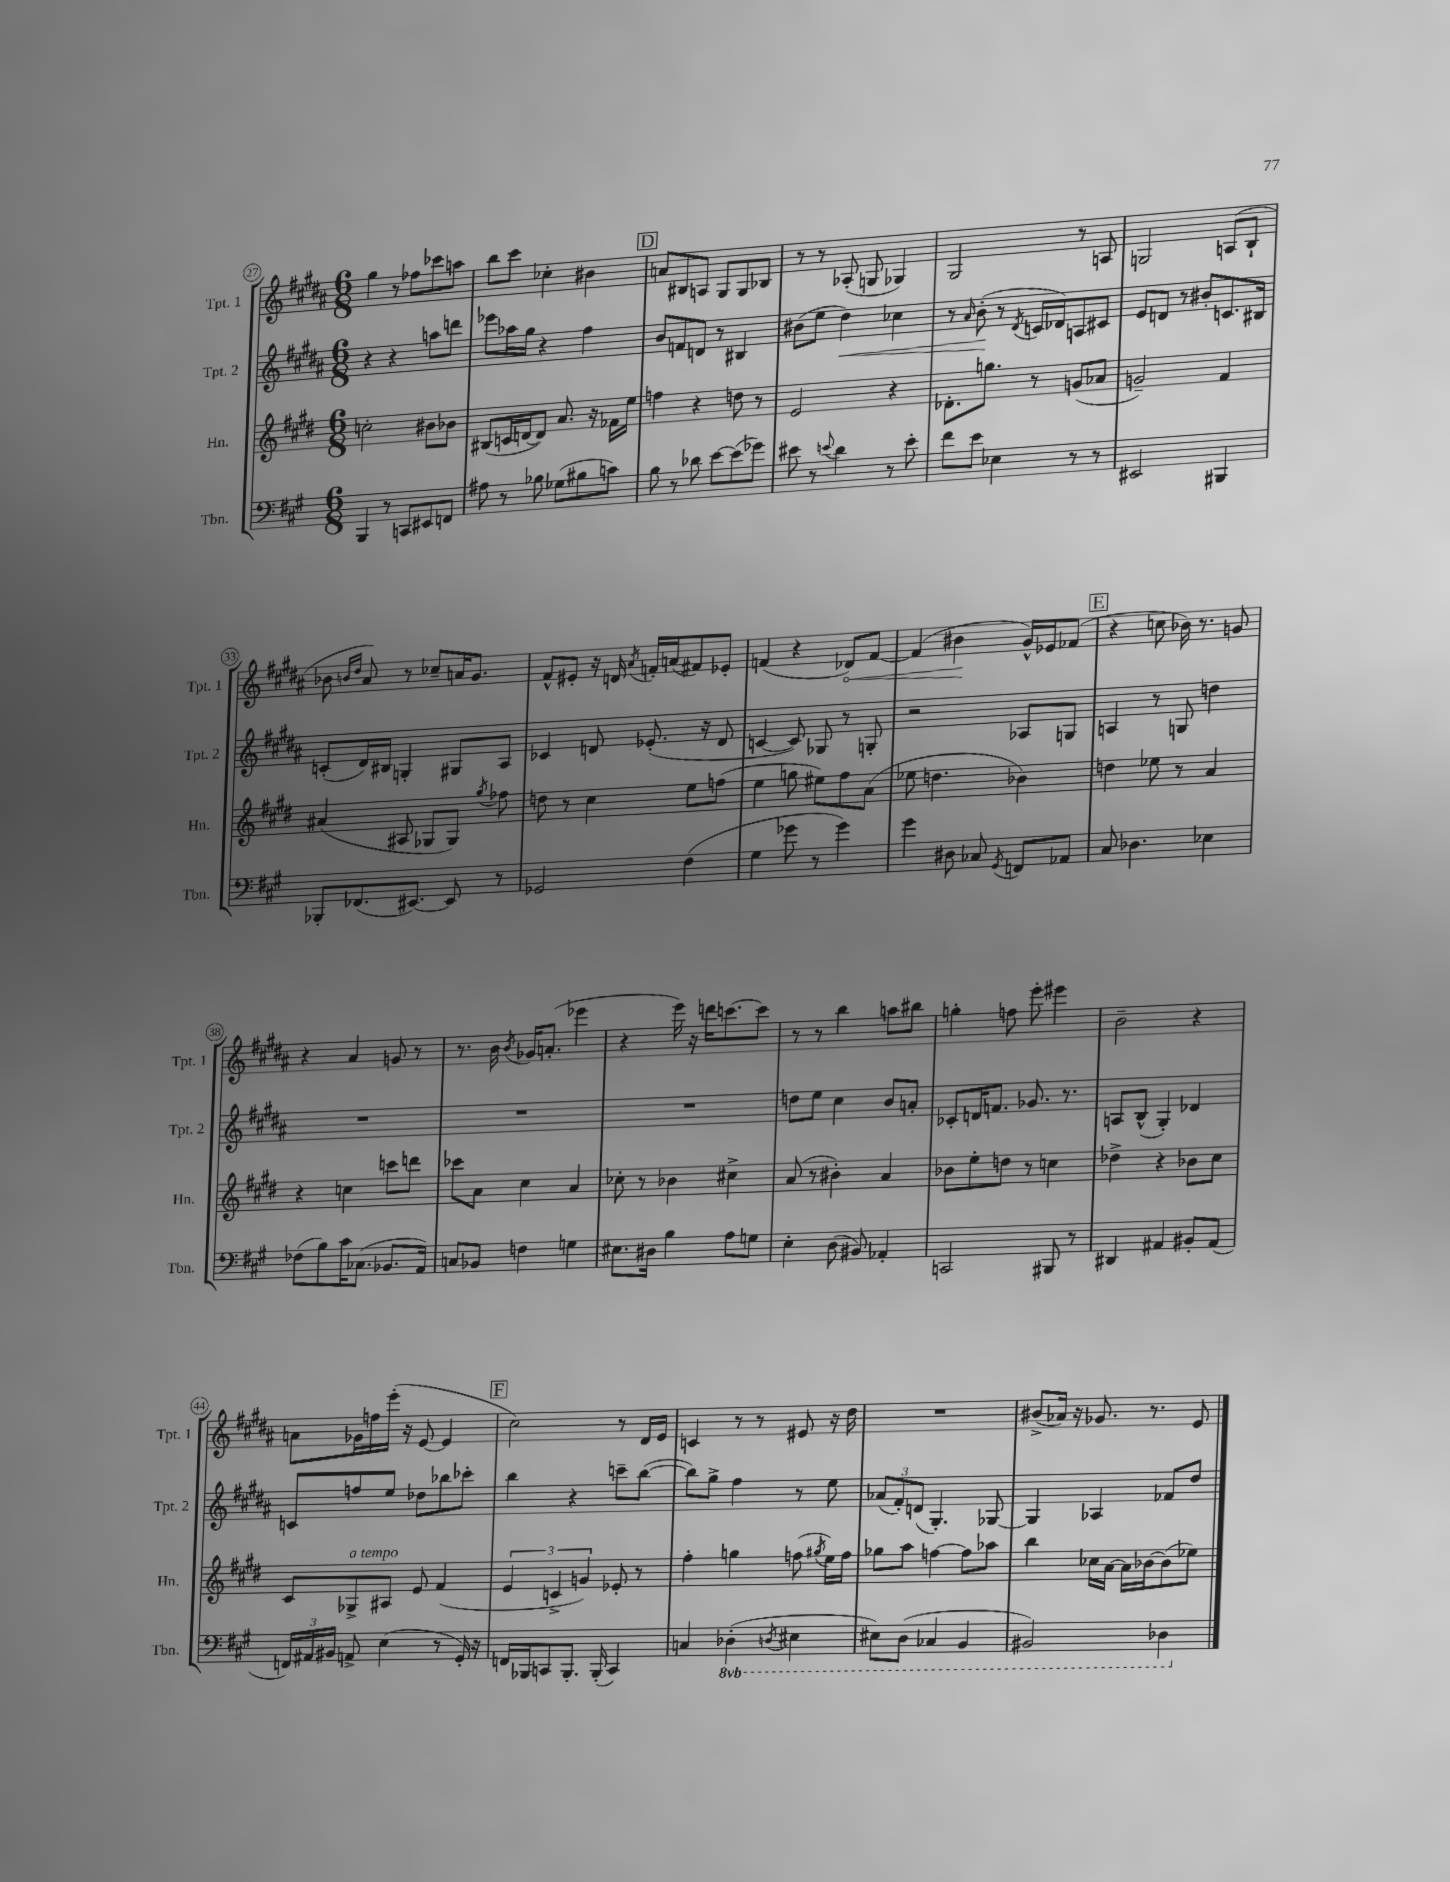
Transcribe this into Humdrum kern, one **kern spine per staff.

**kern	**kern	**kern	**dynam	**kern	**dynam
*part4	*part3	*part2	*part2	*part1	*part1
*staff4	*staff3	*staff2	*staff2	*staff1	*staff1
*I"Tbn.	*I"Hn.	*I"Tpt. 2	*	*I"Tpt. 1	*
*I'Tbn.	*I'Hn.	*I'Tpt. 2	*	*I'Tpt. 1	*
*clefF4	*clefG2	*clefG2	*	*clefG2	*
*k[f#c#g#]	*k[f#c#g#d#]	*k[f#c#g#d#a#]	*	*k[f#c#g#d#a#]	*
*M6/8	*M6/8	*M6/8	*	*M6/8	*
=27	=27	=27	=27	=27	=27
4BBB/	2ccn'\	4r	.	4gg#\	.
8r	.	4r	.	8r	.
8CCn/L	.	.	.	8ff-X\L	.
8EE#X/	8b#X\L	8aan\L	.	8ccc-X\	.
8FFn/J	8b-X\J	8dddn\J	.	8aan\J	.
=28	=28	=28	=28	=28	=28
8A#X\	(8B#X/L	8eee-X\L	.	8bb\L	.
8r	16cn/L	16aa-X\L	.	8ccc#\J	.
.	[16dn/J	16gg#\JJ	.	.	.
8B-X\	8d/J])	4r	.	4cc-X'\	.
(8G-X\L	8.a/	.	.	.	.
8B#X\	.	4ff#\	.	4b#X\	.
.	16r	.	.	.	.
8cn\J)	16f-X\LL	.	.	.	.
.	16ee\JJ	.	.	.	.
!!LO:REH:place=s1:t=D
=29	=29	=29	=29	=29	=29
8B\	4ffn\	8b/L	.	8an/L	.
8r	.	8fn/	.	8B#X/	.
8d-X\	4r	8dn/J	.	8An/J	.
[8e\L	.	8r	.	8G#/L	.
(8e\]	8ddn\	4B#X/	.	8G#/	.
8g-X\J)	8r	.	.	8B-X/J	.
=30	=30	=30	=30	=30	=30
8e#X\	2e/	(8b#X\L	.	8r	.
8r	.	8ee\J	.	8r	.
8qqen/	.	.	.	.	.
!	!	!	!LO:HP:b	!	!
4d\	.	4dd#\)	<	(8A-X'/	.
.	.	.	.	8Gn/	.
8r	4r	4cc-X\	.	4G-X/)	.
8e'\	.	.	.	.	.
=31	=31	=31	=31	=31	=31
8f#\L	8.d-X'\L	8r	.	2G#/	.
.	.	16qqa#/	.	.	.
8e\J	.	(8b'\	.	.	.
.	8.ggn\J	.	.	.	.
4E-X\	.	8r	[	.	.
.	.	8qd#/	.	.	.
.	8r	16cn/LL	.	.	.
.	.	16d-X/J)	.	.	.
8r	(8gn/L	8An/	.	8r	.
8r	8a-X/J	8c#X/J	.	8An/	.
=32	=32	=32	=32	=32	=32
2EE#X/	2gn~/)	8e/L	.	2Gn/	.
.	.	8dn/J	.	.	.
.	.	8r	.	.	.
.	.	8b#X'/L	.	.	.
4BBB#X/	4f#/	8.cn/	.	(8An/L	.
.	.	.	.	8B`/J	.
.	.	16B#X/Jk	.	.	.
!!LO:LB:g=z
=33	=33	=33	=33	=33	=33
8BBB-X'/L	(4a#X/	(8cn'/L	.	8b-X\	.
.	.	.	.	16qqbn/LL	.
.	.	.	.	16qqdd#/JJ	.
(8.FF-X/	.	16d#/L)	.	8a#/)	.
.	.	16B#X/JJ	.	.	.
.	8A#X/	4Gn'/	.	8r	.
[8.EE#X/J)	.	.	.	.	.
.	8G-X/L	.	.	8cc-X~/L	.
8EE#/]	8G-/J)	8G#X/L	.	16an/K	.
.	.	.	.	8.g#/J	.
.	8qgg#/	.	.	.	.
8r	8ff-X\	8A#/J	.	.	.
=34	=34	=34	=34	=34	=34
2GG-X/	8ddn\	4c-X/	.	8f#^^/L	.
.	8r	.	.	8e#X'/J	.
.	4cc#\	8dn/	.	16r	.
.	.	.	.	16dn/	.
.	.	.	.	8qa#/	.
.	.	(8.e-X'/	.	16fn'/LL	.
.	.	.	.	(16an/J	.
(4F#\	8ee\L	.	.	8f#X/)	.
.	.	16r	.	.	.
.	(8ffn\J	8d/	.	8e-X'/J	.
=35	=35	=35	=35	=35	=35
4G#\	4ee\	[4cn/	.	(4fn/	.
8g-X\	8ggn\	8c/])	.	4r	.
8r	8ee#X\L)	8G-X/	.	.	.
!	!	!	!	!	!LO:HP:b
4g-\)	8ff#\	8r	.	8d-X/L)	<
.	(8a\J	8Gn'/	.	[8f/J	.
=36	=36	=36	=36	=36	=36
4g#\	8ee-X\	2r	.	(4f/]	.
.	4.ddn\	.	.	.	.
8D#X\	.	.	.	4b#X\	.
8C-X/	.	.	.	.	.
8qGG#/	.	.	.	.	.
8FFn/L	4b-X\)	8A-X/L	.	16g#^^/LL)	[
.	.	.	.	16e-X/J	.
8AA-X/J	.	8Gn/J	.	(8f-X/J	.
!!LO:REH:place=s1:t=E
=37	=37	=37	=37	=37	=37
8C#/	4ddn\	4An/	.	4r	.
4.D-X\	.	.	.	.	.
.	8ee-X\	8r	.	8ccn\	.
.	8r	8Gn/	.	16b-X\)	.
.	.	.	.	8.r	.
4E-X\	4a/	4ddn\	.	.	.
.	.	.	.	8gn/	.
!!LO:LB:g=z
=38	=38	=38	=38	=38	=38
(8F-X\L	4r	2.r	.	4r	.
8B\)	.	.	.	.	.
16c#\K	4ccn\	.	.	4a#/	.
(8.C-X\J	.	.	.	.	.
8.BB-X/L	8cccn\L	.	.	8gn/	.
.	8dddn\J	.	.	8r	.
16AA/Jk)	.	.	.	.	.
=39	=39	=39	=39	=39	=39
8Cn/L	8ccc-X\L	2.r	.	8.r	.
8BB-X/J	8a\J	.	.	.	.
.	.	.	.	16b\	.
.	.	.	.	8qb/	.
4Fn\	4cc#\	.	.	16g-X/KL	.
.	.	.	.	(8.an'/J	.
4Gn\	4a/	.	.	4eee-X\	.
=40	=40	=40	=40	=40	=40
8.E#X\L	8cc-X'\	2.r	.	4r	.
.	8r	.	.	.	.
16D#X\Jk	.	.	.	.	.
4B\	4b-X\	.	.	16eee\)	.
.	.	.	.	16r	.
.	.	.	.	16dddn\KL	.
.	.	.	.	[8.cccn\	.
8A\L	4cc#X^\	.	.	.	.
8Gn\J	.	.	.	8ccc\J]	.
=41	=41	=41	=41	=41	=41
4E'\	(8a/	8ddn\L	.	8r	.
.	8r	8ee\J	.	8r	.
(8D\	4b#X'\)	4cc#\	.	4bb\	.
8BB#X/)	.	.	.	.	.
4AA-X'/	4a/	8b/L	.	8aan\L	.
.	.	8an'/J	.	8bb#X\J	.
=42	=42	=42	=42	=42	=42
2CCn/	8b-X\L	8c-X'/L	.	4ggn'\	.
.	8ee'\	16dn/K	.	.	.
.	.	8.fn/J	.	.	.
.	8ddn\J	.	.	8ffn\	.
.	8r	8.g-X/	.	8eee'\	.
8BBB#X/	4ccn\	.	.	4eee#X\	.
.	.	8.r	.	.	.
8r	.	.	.	.	.
=43	=43	=43	=43	=43	=43
4DD#X/	4dd-X^\	8An/L	.	2b~\	.
.	.	(8B^^/J	.	.	.
4AA#X/	4r	4G#'/)	.	.	.
8BB#X'/L	8b-X\L	4d-X/	.	4r	.
(8AA#/J	8cc#\J	.	.	.	.
!!LO:LB:g=z
=44	=44	=44	=44	=44	=44
24FFn/LL)	8c#/L	8cn/L	.	8an\L	.
24AA#X/	.	.	.	.	.
24BB#X/JJ	.	.	.	.	.
!	!LO:TX:a:i:t=a tempo	!	!	!	!
8AAn^/	8G-X^/	8ffn/	.	16g-X\L	.
.	.	.	.	16ffn\	.
(4E\	8A#X/J	8ee/J	.	(16eee'\JJ	.
.	.	.	.	16r	.
.	8e/	8dd-X\L	.	[8e/	.
8r	(4f#/	8bb-X\	.	4e/]	.
16GG#'/)	.	8ccc-X'\J	.	.	.
16r	.	.	.	.	.
!!LO:REH:place=s1:t=F
=45	=45	=45	=45	=45	=45
16FFn/LL	6e/	4bb\	.	2cc#\)	.
16BBB-X/J	.	.	.	.	.
8CCn/	.	.	.	.	.
.	6cn^/	.	.	.	.
8.BBB-'/J	.	4r	.	.	.
.	6gn/)	.	.	.	.
(16BBB-'/	.	.	.	.	.
4CC/)	8e-X'/	8cccn~\L	.	8r	.
.	8r	([8bb\J	.	16d#/LL	.
.	.	.	.	16e/JJ	.
=46	=46	=46	=46	=46	=46
4Cn/	4ff#'\	8bb\L])	.	4cn/	.
.	.	8gg#^\J	.	.	.
*8ba	*	*	*	*	*
(4DD-X'\	4ggn\	4ff#\	.	8r	.
.	.	.	.	8r	.
8qDDn/	.	.	.	.	.
4EE#X\	(8ffn\	8r	.	8e#X/	.
.	8qgg#X/	.	.	.	.
.	16ee\LL)	8ee\	.	16r	.
.	16ff\JJ	.	.	16dd#\	.
=47	=47	=47	=47	=47	=47
8EE#X\L)	8gg-X\L	(12a-X/L	.	2.r	.
.	.	12f#'/)	.	.	.
(8DD\J	8aa\J	.	.	.	.
.	.	(12dn/J	.	.	.
4CC-X/	[4ffn\	4.G#'/)	.	.	.
4BBB/	8ff\L]	.	.	.	.
.	8aa-X\J	[8G-X/	.	.	.
=48	=48	=48	=48	=48	=48
2BBB#X/)	4bb\	4G-/]	.	(8b#X^/L	.
.	.	.	.	16a-X/Jk)	.
.	.	.	.	16r	.
.	16cc-X\LL	4A-X/	.	8.g-X/	.
.	[16a\JJ	.	.	.	.
.	16a\LL]	.	.	.	.
.	[16b-X\J	.	.	8.r	.
4DD-X\	(8b-\]	8f-X/L	.	.	.
.	8ee-X\J)	8dd#/J	.	8e/	.
*X8ba	*	*	*	*	*
==	==	==	==	==	==
*-	*-	*-	*-	*-	*-
